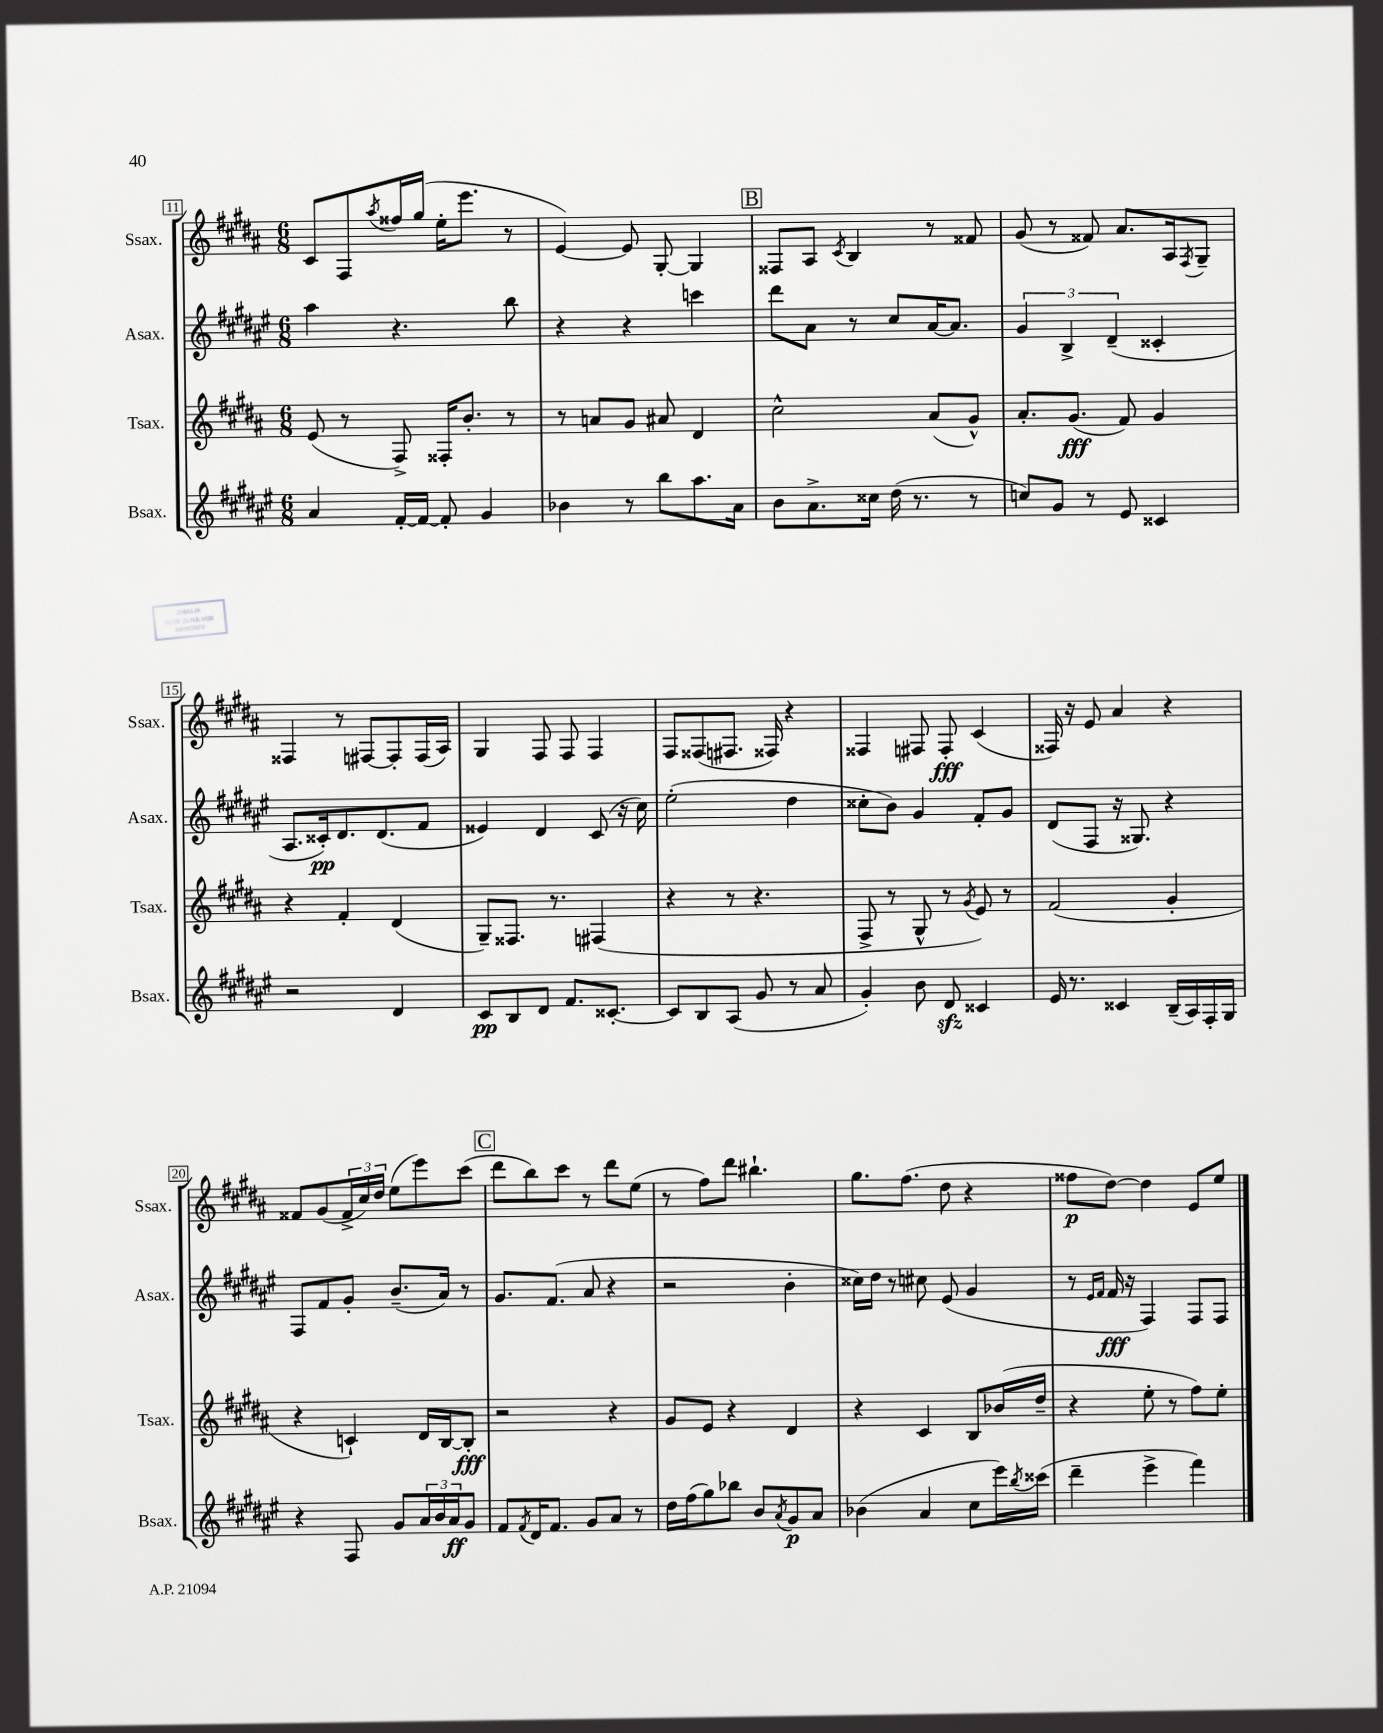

**kern	**dynam	**kern	**dynam	**kern	**dynam	**kern	**dynam
*part4	*part4	*part3	*part3	*part2	*part2	*part1	*part1
*staff4	*staff4	*staff3	*staff3	*staff2	*staff2	*staff1	*staff1
*I"Bsax.	*	*I"Tsax.	*	*I"Asax.	*	*I"Ssax.	*
*I'Bsax.	*	*I'Tsax.	*	*I'Asax.	*	*I'Ssax.	*
*clefG2	*	*clefG2	*	*clefG2	*	*clefG2	*
*k[f#c#g#d#a#e#]	*	*k[f#c#g#d#a#]	*	*k[f#c#g#d#a#e#]	*	*k[f#c#g#d#a#]	*
*M6/8	*	*M6/8	*	*M6/8	*	*M6/8	*
=11	=11	=11	=11	=11	=11	=11	=11
4a#/	.	(8e/	.	4aa#\	.	8c#/L	.
.	.	8r	.	.	.	8F#/	.
.	.	.	.	.	.	8qaa#/	.
[16f#'/LL	.	8F#^/)	.	4.r	.	16ff##X/L	.
16f#/JJ_	.	.	.	.	.	(16gg#/JJ	.
8f#'/]	.	16F##X'/KL	.	.	.	16ee'\KL	.
.	.	8.b'/J	.	.	.	8.eee\J	.
4g#/	.	.	.	.	.	.	.
.	.	8r	.	8bb\	.	8r	.
=12	=12	=12	=12	=12	=12	=12	=12
4b-X\	.	8r	.	4r	.	[4e/)	.
.	.	8an/L	.	.	.	.	.
8r	.	8g#/J	.	4r	.	8e/]	.
8bb\L	.	8a#X/	.	.	.	[8G#'/	.
8.aa#\	.	4d#/	.	4cccn\	.	4G#/]	.
16a#\Jk	.	.	.	.	.	.	.
!!LO:REH:place=s1:t=B
=13	=13	=13	=13	=13	=13	=13	=13
8b\L	.	2cc#^^\	.	8ddd#\L	.	8F##X/L	.
8.a#^\	.	.	.	8a#\J	.	8A#/J	.
.	.	.	.	.	.	8qc#/	.
.	.	.	.	8r	.	4B/	.
16cc##X\Jk	.	.	.	.	.	.	.
(16dd#\	.	.	.	8cc#/L	.	.	.
8.r	.	.	.	.	.	.	.
.	.	(8a#/L	.	[16a#/K	.	8r	.
.	.	.	.	8.a#/J]	.	.	.
8r	.	8g#^^/J)	.	.	.	8f##X/	.
=14	=14	=14	=14	=14	=14	=14	=14
8ccn/L)	.	8.a#'/L	.	6g#/	.	(8g#/	.
8g#/J	.	.	.	.	.	8r	.
.	.	.	.	6B^/	.	.	.
.	.	(8.g#/J	fff	.	.	.	.
8r	.	.	.	.	.	8f##X/)	.
.	.	.	.	(6d#~/	.	.	.
8e#/	.	8f#/)	.	.	.	8.a#/L	.
4c##X/	.	4g#/	.	4c##X'/	.	.	.
.	.	.	.	.	.	16A#/k	.
.	.	.	.	.	.	8qF#/	.
.	.	.	.	.	.	8G#~/J	.
!!LO:LB:g=z
=15	=15	=15	=15	=15	=15	=15	=15
2r	.	4r	.	8.A#/L	.	4F##X/	.
.	.	.	.	16c##X'/k)	pp	.	.
.	.	4f#'/	.	8.d#/	.	8r	.
.	.	.	.	.	.	[8F#X/L	.
.	.	.	.	(8.d#/	.	.	.
4d#/	.	(4d#/	.	.	.	8F#'/]	.
.	.	.	.	8f#/J	.	(16F#/L	.
.	.	.	.	.	.	16A#/JJ)	.
=16	=16	=16	=16	=16	=16	=16	=16
8c#/L	pp	8G#~/L)	.	4e##X/)	.	4G#/	.
8B/	.	8.F##X/J	.	.	.	.	.
8d#/J	.	.	.	4d#/	.	8F#/	.
.	.	8.r	.	.	.	.	.
8.f#/L	.	.	.	.	.	8F#/	.
.	.	(4F#X/	.	(8c#/	.	4F#/	.
[8.c##X'/J	.	.	.	.	.	.	.
.	.	.	.	16r	.	.	.
.	.	.	.	16cc#\)	.	.	.
=17	=17	=17	=17	=17	=17	=17	=17
8c##/L]	.	4r	.	(2ee#'\	.	8F#/L	.
8B/	.	.	.	.	.	(8F##X/	.
(8A#/J	.	8r	.	.	.	8.F#X/J	.
8g#/	.	4.r	.	.	.	.	.
.	.	.	.	.	.	16F##X/)	.
8r	.	.	.	4dd#\	.	4r	.
8a#/	.	.	.	.	.	.	.
=18	=18	=18	=18	=18	=18	=18	=18
4g#'/)	.	8F#^/	.	8cc##X'\L	.	4F##X/	.
.	.	8r	.	8b\J)	.	.	.
8b\	.	8G#^^/	.	4g#/	.	8F#X/	.
8d#zz/	.	8r	.	.	.	8F#'/	fff
.	.	8qg#/	.	.	.	.	.
4c##X/	.	8e/)	.	8f#'/L	.	(4c#/	.
.	.	8r	.	8g#/J	.	.	.
=19	=19	=19	=19	=19	=19	=19	=19
16e#/	.	(2f#/	.	(8d#/L	.	16F##X/)	.
8.r	.	.	.	.	.	16r	.
.	.	.	.	8F#/J	.	8e/	.
4c##X/	.	.	.	16r	.	4a#/	.
.	.	.	.	8.G##X/)	.	.	.
(16B~/LL	.	4g#'/	.	4r	.	4r	.
16A#/)	.	.	.	.	.	.	.
16F#'/	.	.	.	.	.	.	.
16G#/JJ	.	.	.	.	.	.	.
!!LO:LB:g=z
=20	=20	=20	=20	=20	=20	=20	=20
4r	.	4r	.	8F#/L	.	8f##X/L	.
.	.	.	.	8f#/	.	(8g#/	.
8F#/	.	4cn`/)	.	8g#'/J	.	24f##^/L	.
.	.	.	.	.	.	24cc#/)	.
.	.	.	.	.	.	24dd#/JJ	.
8g#/L	.	.	.	(8.b~/L	.	(8ee\L	.
24a#/L	.	16d#/LL	.	.	.	8eee\)	.
24b/	.	.	.	.	.	.	.
.	.	[16B/J	.	16a#/Jk)	.	.	.
24a#/J	ff	.	.	.	.	.	.
8g#/J	.	8B'/J]	fff	8r	.	(8ccc#\J	.
!!LO:REH:place=s1:t=C
=21	=21	=21	=21	=21	=21	=21	=21
8f#/L	.	2r	.	8.g#/L	.	8ddd#\L	.
8qf#/	.	.	.	.	.	.	.
16d#/K	.	.	.	.	.	8bb\)	.
8.f#/J	.	.	.	(8.f#/J	.	.	.
.	.	.	.	.	.	8ccc#\J	.
8g#/L	.	.	.	8a#/	.	8r	.
8a#/J	.	4r	.	4r	.	8ddd#\L	.
8r	.	.	.	.	.	(8ee\J	.
=22	=22	=22	=22	=22	=22	=22	=22
16dd#\LL	.	8g#/L	.	2r	.	8r	.
(16ff#\J	.	.	.	.	.	.	.
8gg#\)	.	8e/J	.	.	.	8ff#\L)	.
8bb-X\J	.	4r	.	.	.	8ddd#\J	.
8b/L	.	.	.	.	.	4.bb#X`\	.
8qa#/	.	.	.	.	.	.	.
8g#/	p	4d#/	.	4b'\	.	.	.
8a#/J	.	.	.	.	.	.	.
=23	=23	=23	=23	=23	=23	=23	=23
(4b-X\	.	4r	.	16cc##X\LL)	.	8.gg#\L	.
.	.	.	.	16dd#\JJ	.	.	.
.	.	.	.	8r	.	.	.
.	.	.	.	.	.	(8.ff#\J	.
4a#/	.	4c#/	.	8cc#X\	.	.	.
.	.	.	.	(8e#/	.	8dd#\	.
8cc#\L	.	8B/L	.	4g#/	.	4r	.
16eee#\L)	.	(16b-X/L	.	.	.	.	.
8qbb/	.	.	.	.	.	.	.
(16ccc##X\JJ	.	16dd#~/JJ	.	.	.	.	.
=24	=24	=24	=24	=24	=24	=24	=24
4ddd#~\	.	4r	.	8r	.	8ff##X\L	p
.	.	.	.	16qqe#/LL	.	.	.
.	.	.	.	16qqf#/JJ	.	.	.
.	.	.	.	16f#/	fff	[8dd#\J)	.
.	.	.	.	16r	.	.	.
4eee#^\	.	8ee'\	.	4F#/)	.	4dd#\]	.
.	.	8r	.	.	.	.	.
4fff#\)	.	8ff#\L)	.	8F#/L	.	8e/L	.
.	.	8ee'\J	.	8F#/J	.	8ee/J	.
==	==	==	==	==	==	==	==
*-	*-	*-	*-	*-	*-	*-	*-
